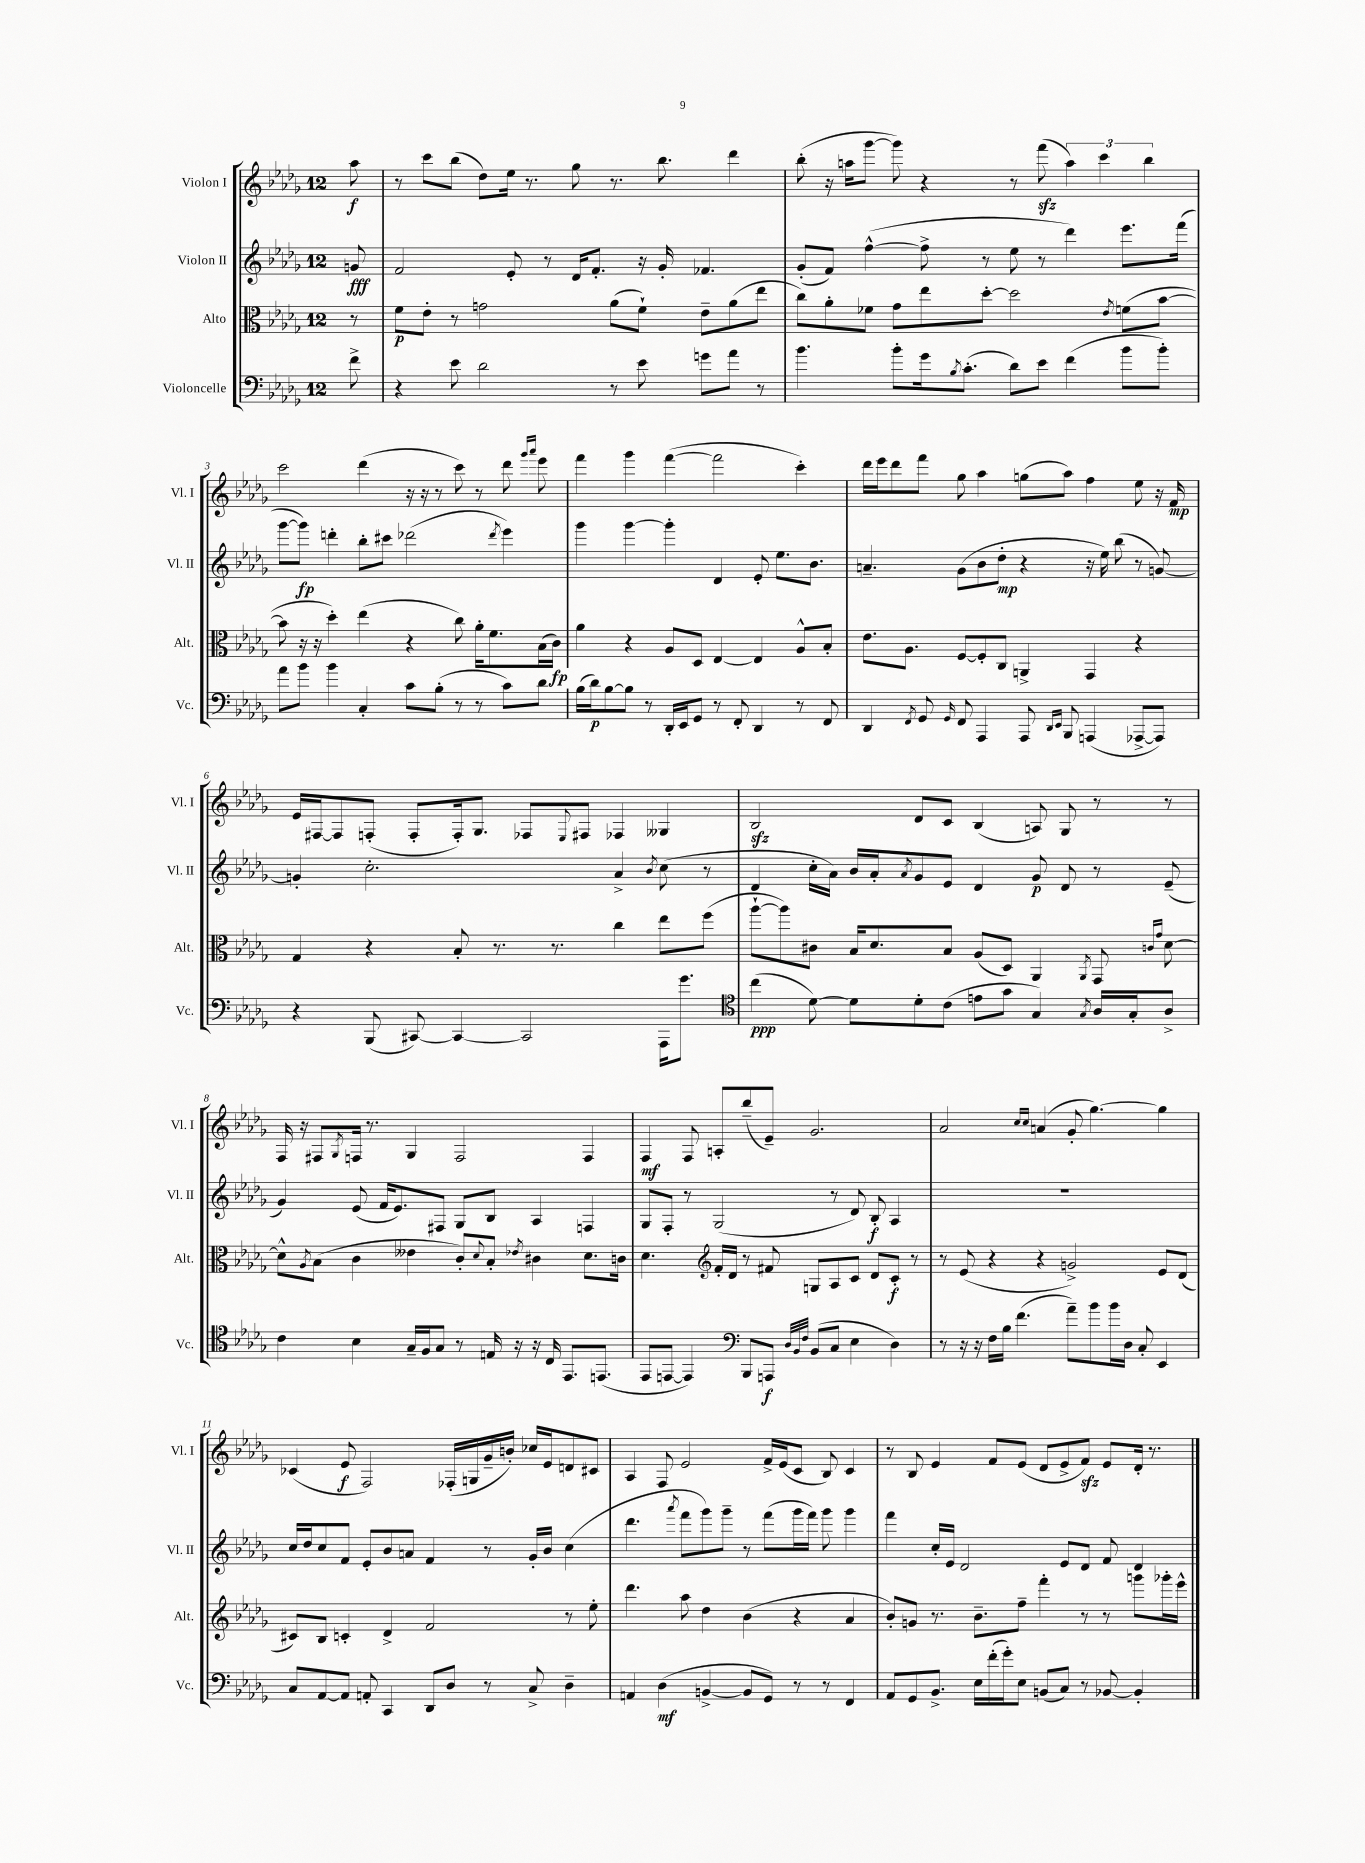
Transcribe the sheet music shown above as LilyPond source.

<<
\new StaffGroup <<
\new Staff = "s0" \with { instrumentName = "Violon I" shortInstrumentName = "Vl. I" } {
    \clef treble \key des \major \once \override Staff.TimeSignature.style = #'single-digit \time 12/8 \partial 8
    aes''8\f |
    r8 c'''8 bes''8( des''8) ees''16 r8. ges''8 r8. bes''8. des'''4 |
    bes''8-.( r16 a''16 ges'''8~ ges'''8) r4 r8 f'''8\sfz( \tuplet 3/2 { a''4) c'''4 bes''4 } |
    c'''2 des'''4( r16 r16 r8 c'''8) r8 des'''8 \grace { ges'''16 aes'''16 } ees'''8 |
    f'''4 ges'''4 f'''4~( f'''2 c'''4-.) |
    des'''16 ees'''16 des'''8 f'''8 ges''8 aes''4 g''8( aes''8) f''4 ees''8 r16 f'16\mp |
    ees'16 fis16~ fis8 f8-.( f8-. f16-.) ges8. fes8 \appoggiatura { ees8 } fis8 fes4 geses4 |
    bes2\sfz des'8 c'8 bes4( a8) ges8 r8 r8 |
    f16 r16 fis8 \acciaccatura { ges8 } f16 r8. ges4 f2 f4 |
    f4\mf f8 a8-. bes''8--( ees'8--) ges'2. |
    aes'2 \grace { c''16 c''16 } a'4( ges'8-. ges''4.~) ges''4 |
    ces'4( ees'8\f f2) fes16-.( g16 ges'16-- b'16-.) ces''16 ees'16 d'8 cis'8 |
    aes4 f8 ees'2 f'16-> ees'16( c'8 bes8) c'4 |
    r8 bes8 ees'4 f'8 ees'8( des'8 ees'8-> f'8\sfz) ees'8 des'16-. r8. \bar "|." |
}
\new Staff = "s1" \with { instrumentName = "Violon II" shortInstrumentName = "Vl. II" } {
    \clef treble \key des \major \once \override Staff.TimeSignature.style = #'single-digit \time 12/8 \partial 8
    g'8\fff |
    f'2 ees'8-. r8 des'16 f'8.-. r16 ges'16-. fes'4. |
    ges'8-.( f'8) f''4~-^( f''8-> r8 ees''8 r8 des'''4) ees'''8. f'''16( |
    ges'''8~ ges'''8\fp) d'''4-. bes''8-. cis'''8 des'''2( \acciaccatura { des'''8 } ees'''4) |
    ges'''4 ges'''4~ ges'''4-. des'4 ees'8-. ees''8. bes'8. |
    a'4.-- ges'8( bes'8 des''8-.\mp r4 r16 ees''16) bes''8( r8 g'8~) |
    g'4-. c''2.-. aes'4-> \acciaccatura { bes'8 } c''8( r8 |
    des'4 c''16-. aes'16) bes'16 aes'16-. \acciaccatura { aes'8 } ges'8 ees'8 des'4 ges'8\p des'8 r8 ees'8--( |
    ges'4) ees'8( f'16 ees'8.) fis8 ges8 bes8 aes4 f4 |
    ges8 f8-. r8 ges2( r8 des'8) bes8-.\f aes4 |
    R1. |
    c''16 des''16 c''8 f'8 ees'8-. bes'8 a'8 f'4 r8 ges'16-. bes'16 c''4( |
    des'''4. \acciaccatura { aes'''8 } f'''8 ges'''8) ges'''8-- r8 f'''8( ges'''16 f'''16) ges'''8 ges'''4 |
    f'''4 c''16-. ees'16 des'2 ees'8 des'8 f'8 des'4 \bar "|." |
}
\new Staff = "s2" \with { instrumentName = "Alto" shortInstrumentName = "Alt." } {
    \clef alto \key des \major \once \override Staff.TimeSignature.style = #'single-digit \time 12/8 \partial 8
    r8 |
    f'8\p ees'8-. r8 g'2 aes'8( f'8-!) ees'8-- aes'8( ees''8 |
    c''8) aes'8-. fes'8 ges'8 ees''8 des''8~-. des''2 \acciaccatura { ees'8 } f'8( bes'8~ |
    bes'8 r16 r16 des''4-.) ees''4( r4 c''8) aes'16-. f'8. bes16( c'16\fp) |
    aes'4 r4 aes8 des8 ees4~ ees4 aes8-^ bes8-. |
    ees'8. aes8. f8~ f8-. c8 a,4-> ges,4 r4 |
    ges4 r4 bes8-. r8. r8. c''4 ees''8 f''8( |
    aes''8~-! aes''8) cis'8 bes16 des'8. bes8 aes8( des8) aes,4 \acciaccatura { aes,8 } ges,8 \grace { c'16 ges'16 } des'8~ |
    des'8-^ \acciaccatura { aes8 } bes8( c'4 eeses'4 c'8-.) \appoggiatura { des'8 } bes8-. \acciaccatura { ees'8 } cis'4 des'8. c'16 |
    des'4. \clef treble f'16-. des'16 r8 fis'8 g8 aes8 c'8 des'8 c'8-.\f r8 |
    r8 ees'8( r4 r4 g'2->) ees'8 des'8( |
    cis'8) bes8 c'4-. des'4-> f'2 r8 ees''8-. |
    des'''4. aes''8 des''4 bes'4( r4 aes'4 |
    bes'8-.) g'8 r8. bes'8.-- f''8-- f'''4-. r8 r8 g'''8 ges'''16-. ees'''16-^ \bar "|." |
}
\new Staff = "s3" \with { instrumentName = "Violoncelle" shortInstrumentName = "Vc." } {
    \clef bass \key des \major \once \override Staff.TimeSignature.style = #'single-digit \time 12/8 \partial 8
    f'8-> |
    r4 ees'8 des'2 r8 ees'8 g'8 aes'8 r8 |
    bes'4. bes'8-. ges'16 \acciaccatura { bes8 } c'8.-.( des'8) ees'8 f'4( bes'8 bes'8-.) |
    aes'8 bes'8 bes'4 c4-. c'8 bes8-.( r8 r8 c'8) des'8 |
    bes16( des'16\p) bes8~ bes8 r8 des,16-. ees,16 ges,8 r8 f,8-. des,4 r8 f,8 |
    des,4 \acciaccatura { f,8 } ges,8 \grace { ges,16 } f,8 aes,,4 aes,,8 \grace { des,16 ees,16 } bes,,8 a,,4( aes,,8~-> aes,,8) |
    r4 bes,,8( cis,8~) cis,4~ cis,2 aes,,16 ges'8. |
    \clef tenor c''4\ppp( des'8~) des'8 des'8-. c'8( e'8 ges'8 ges4) \acciaccatura { ges8 } aes16 ges16-. aes8-> |
    c'4 bes4 ges16-- f16 ges8 r8 e16 r16 r16 c16 ees,8. e,8.( |
    ees,8 e,8~ e,4) \clef bass bes,,8 a,,8\f \grace { des32 bes,32 f32 } bes,8( c8 ees4 des4) |
    r8 r16 r16 f16 bes16 f'4.( aes'8--) bes'8 bes'16 des16 c8-. ees,4 |
    c8 aes,8~ aes,8 a,8-. c,4 des,8 des8 r8 c8-> des4-- |
    a,4 des4\mf( b,4~-> b,8 ges,8) r8 r8 f,4 |
    aes,8 ges,8 bes,8.-> ees16 f'16-.( ges'16-.) ees8 b,8( c8) r8 bes,8~ bes,4-. \bar "|." |
}
>>
>>
